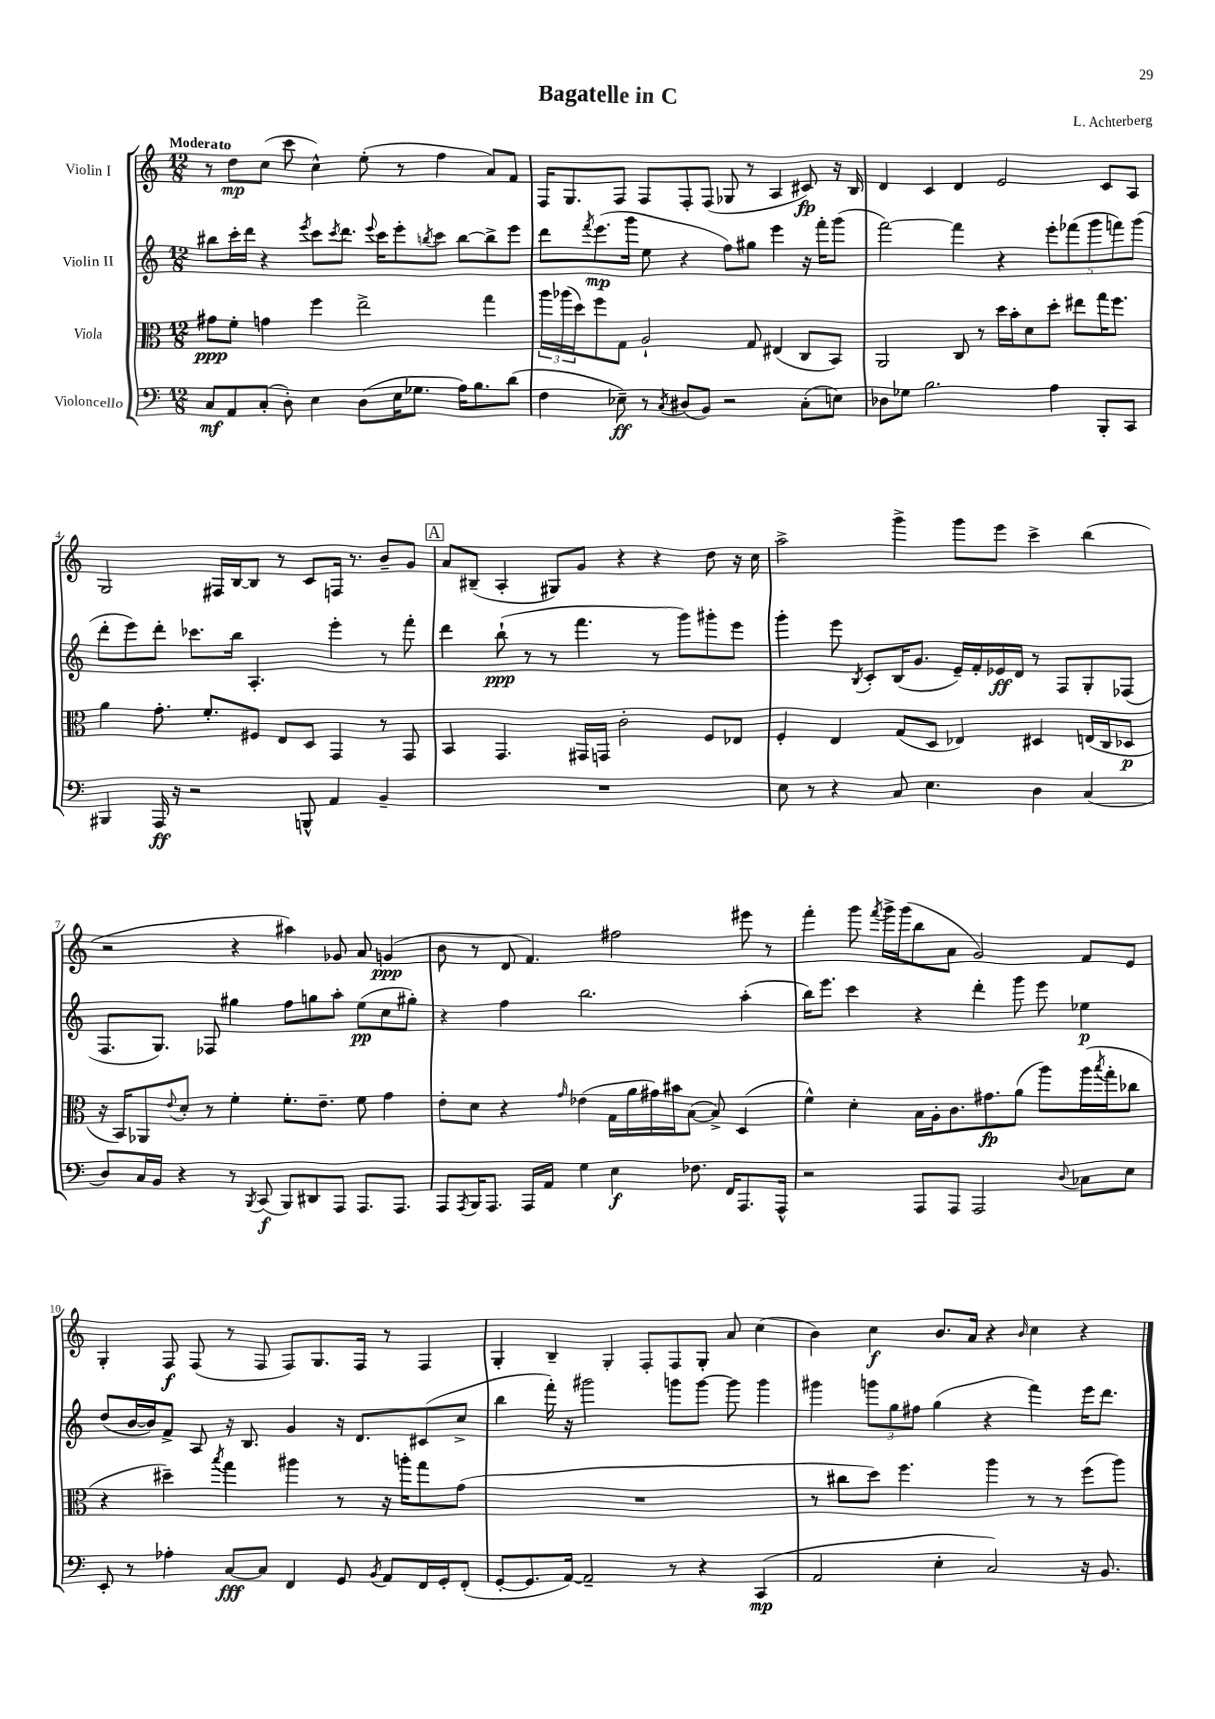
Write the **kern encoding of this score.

**kern	**dynam	**kern	**dynam	**kern	**dynam	**kern	**dynam
*part4	*part4	*part3	*part3	*part2	*part2	*part1	*part1
*staff4	*staff4	*staff3	*staff3	*staff2	*staff2	*staff1	*staff1
*I"Violoncello	*	*I"Viola	*	*I"Violin II	*	*I"Violin I	*
*clefF4	*	*clefC3	*	*clefG2	*	*clefG2	*
*k[]	*	*k[]	*	*k[]	*	*k[]	*
*M12/8	*	*M12/8	*	*M12/8	*	*M12/8	*
=1	=1	=1	=1	=1	=1	=1	=1
!	!	!	!	!	!	!LO:TX:a:B:t=Moderato	!
8C/L	mf	8g#X\L	ppp	8bb#X\L	.	8r	.
8AA/	.	8f'\J	.	16ccc'\L	.	8dd\L	mp
.	.	.	.	16ddd\JJ	.	.	.
(8C'/J	.	4gn\	.	4r	.	(8cc\J	.
8D'\)	.	.	.	.	.	8ccc\	.
.	.	.	.	8qeee/	.	.	.
4E\	.	4ff\	.	8ccc\L	.	4cc^^\)	.
.	.	.	.	8qccc/	.	.	.
.	.	.	.	8.ddd\J	.	.	.
(8D\L	.	2ee^\	.	.	.	(8ee'\	.
.	.	.	.	8qqeee/	.	.	.
.	.	.	.	16ccc\KL	.	.	.
16E\K	.	.	.	8eee'\	.	8r	.
8.G-X\J	.	.	.	.	.	.	.
.	.	.	.	8qbbn/	.	.	.
.	.	.	.	8ccc\J	.	4ff\	.
16A\KL)	.	.	.	[8bb\L	.	.	.
8.B\	.	.	.	.	.	.	.
.	.	4gg\	.	8bb^\]	.	8a/L)	.
(8d\J	.	.	.	8eee\J	.	8f/J	.
=2	=2	=2	=2	=2	=2	=2	=2
4F\	.	24aa\LL	.	8ddd\L	.	16F/KL	.
.	.	(24aa-X\	.	.	.	.	.
.	.	.	.	.	.	8.G/	.
.	.	24dd\J)	.	.	.	.	.
.	.	.	.	8qfff/	.	.	.
.	.	8ff\	.	(8.eee\	mp	.	.
8E-X~\)	ff	8G\J	.	.	.	8F/J	.
.	.	.	.	16ggg\Jk	.	.	.
8r	.	2A`/	.	8ee\	.	8F/L	.
8qC/	.	.	.	.	.	.	.
(8D#X/L	.	.	.	4r	.	8F'/	.
8BB/J)	.	.	.	.	.	(8F/J	.
2r	.	.	.	8ff\L)	.	8G-X/	.
.	.	8G/	.	8gg#X\J	.	8r	.
.	.	(4E#X/	.	4eee\	.	4A/	.
(8C'\L	.	8C/L	.	16r	.	8c#X/)	fp
.	.	.	.	16fff'\KL	.	.	.
8En\J)	.	8BB/J)	.	(8ggg\J	.	16r	.
.	.	.	.	.	.	16B/	.
=3	=3	=3	=3	=3	=3	=3	=3
8D-X\L	.	2AA/	.	[2fff\)	.	4d/	.
8G-X\J	.	.	.	.	.	.	.
2.B\	.	.	.	.	.	4c/	.
.	.	8C/	.	4fff\]	.	4d/	.
.	.	8r	.	.	.	.	.
.	.	16dd\LL	.	4r	.	2e/	.
.	.	16b'\J	.	.	.	.	.
.	.	8d\	.	.	.	.	.
4A\	.	8dd'\J	.	10eee'\L	.	.	.
.	.	.	.	(10fff-X\	.	.	.
.	.	8ee#X\L	.	.	.	.	.
.	.	.	.	10ggg\	.	.	.
8BBB'/L	.	16gg\K	.	.	.	8c/L	.
.	.	.	.	10fffn\)	.	.	.
.	.	8.ff\J	.	.	.	.	.
8CC/J	.	.	.	.	.	8A/J	.
.	.	.	.	(10ggg\J	.	.	.
!!LO:LB:g=z
=4	=4	=4	=4	=4	=4	=4	=4
4BBB#X/	.	4a\	.	8ddd'\L	.	2G/	.
.	.	.	.	8eee\)	.	.	.
16AAA/	ff	8.g'\	.	8ddd'\J	.	.	.
16r	.	.	.	.	.	.	.
2r	.	.	.	8.ccc-X\L	.	.	.
.	.	8.f'/L	.	.	.	.	.
.	.	.	.	.	.	16F#X/LL	.
.	.	.	.	16bb\Jk	.	[16B/J	.
.	.	8F#X/J	.	4.A'/	.	8B/J]	.
.	.	8E/L	.	.	.	8r	.
8BBBn^^/	.	8D/J	.	.	.	8c/L	.
4AA/	.	4GG/	.	4eee'\	.	16Fn/Jk	.
.	.	.	.	.	.	8.r	.
4BB~/	.	8r	.	8r	.	8b~/L	.
.	.	8GG/	.	8fff'\	.	8g/J	.
!!LO:REH:place=s1:t=A
=5	=5	=5	=5	=5	=5	=5	=5
1.r	.	4BB/	.	4ddd\	.	8a/L	.
.	.	.	.	.	.	(8B#X~/J	.
.	.	4.GG/	.	(8bb`\	ppp	4A'/	.
.	.	.	.	8r	.	.	.
.	.	.	.	8r	.	8G#X/L)	.
.	.	16GG#X/LL	.	4.fff\	.	8g/J	.
.	.	16GGn/JJ	.	.	.	.	.
.	.	2c'\	.	.	.	4r	.
.	.	.	.	8r	.	4r	.
.	.	.	.	8ggg\L)	.	.	.
.	.	8F/L	.	8ggg#X'\	.	8dd\	.
.	.	8E-X/J	.	8eee\J	.	16r	.
.	.	.	.	.	.	16cc\	.
=6	=6	=6	=6	=6	=6	=6	=6
8E\	.	4F'/	.	4ggg'\	.	2aa^\	.
8r	.	.	.	.	.	.	.
4r	.	4E/	.	8eee\	.	.	.
.	.	.	.	8qB/	.	.	.
.	.	.	.	8c'/L	.	.	.
8C/	.	(8G/L	.	(16B/K	.	4ggg^\	.
.	.	.	.	8.g/J	.	.	.
4.E\	.	8D/J	.	.	.	.	.
.	.	4E-X/)	.	16e~/LL)	.	8ggg\L	.
.	.	.	.	16f'/	.	.	.
.	.	.	.	16e-X/	ff	8eee\J	.
.	.	.	.	16d/JJ	.	.	.
4D\	.	4D#X/	.	8r	.	4ccc^\	.
.	.	.	.	8F/L	.	.	.
(4C/	.	(16En/LL	.	8G'/	.	(4bb\	.
.	.	16C/J	.	.	.	.	.
.	.	8D-X/J	p	(8F-X/J	.	.	.
!!LO:LB:g=z
=7	=7	=7	=7	=7	=7	=7	=7
8D/L)	.	16r	.	8.F/L	.	2r	.
.	.	16BB/KL)	.	.	.	.	.
16C/L	.	8AA-X/	.	.	.	.	.
16BB/JJ	.	.	.	8.G/J)	.	.	.
.	.	8qqe/	.	.	.	.	.
4r	.	8d'/J	.	.	.	.	.
.	.	8r	.	8F-X/	.	.	.
8r	.	4f'\	.	4gg#X\	.	4r	.
8qBBB/	.	.	.	.	.	.	.
(8CC/	f	.	.	.	.	.	.
8BBB/L)	.	8.f'\L	.	8ff\L	.	4aa#X\)	.
8DD#X/	.	.	.	8ggn\	.	.	.
.	.	8.e~\J	.	.	.	.	.
8AAA/J	.	.	.	8aa'\J	.	8g-X/	.
8.AAA/L	.	8f\	.	(8ee\L	pp	8a/	.
.	.	4g\	.	8cc\	.	(4gn/	ppp
8.AAA/J	.	.	.	.	.	.	.
.	.	.	.	8gg#X'\J)	.	.	.
=8	=8	=8	=8	=8	=8	=8	=8
8AAA/L	.	8e'\L	.	4r	.	8b\	.
8qAAA/	.	.	.	.	.	.	.
16BBB/K	.	8d\J	.	.	.	8r	.
8.AAA/J	.	.	.	.	.	.	.
.	.	4r	.	4ff\	.	8d/	.
16AAA/LL	.	.	.	.	.	4.f/)	.
16AA/JJ	.	.	.	.	.	.	.
.	.	16qqg/	.	.	.	.	.
4G\	.	(4e-X\	.	2.bb\	.	.	.
4E\	f	16G\LL	.	.	.	2ff#X\	.
.	.	16a\	.	.	.	.	.
.	.	16g#X\)	.	.	.	.	.
.	.	16b#X\J	.	.	.	.	.
8.F-X\	.	([8B\J	.	.	.	.	.
.	.	8B^/])	.	.	.	.	.
16FF/KL	.	.	.	.	.	.	.
8.AAA/	.	(4D/	.	(4aa'\	.	8eee#X\	.
.	.	.	.	.	.	8r	.
16AAA^^/Jk	.	.	.	.	.	.	.
=9	=9	=9	=9	=9	=9	=9	=9
2r	.	4f^^\)	.	16bb\KL)	.	4fff'\	.
.	.	.	.	8.eee\J	.	.	.
.	.	4d'\	.	4ccc\	.	8ggg\	.
.	.	.	.	.	.	8qfff/	.
.	.	.	.	.	.	16ggg^\LL	.
.	.	.	.	.	.	(16ggg\J	.
8AAA/L	.	16B\LL	.	4r	.	8bb\	.
.	.	16A'\J	.	.	.	.	.
8AAA/J	.	8.c\	.	.	.	8a\J	.
2AAA/	.	.	.	4ddd'\	.	2g/)	.
.	.	8.g#X\	fp	.	.	.	.
.	.	(8a\J	.	8ggg\	.	.	.
.	.	8aa\L)	.	8eee\	.	.	.
8qqD/	.	.	.	.	.	.	.
8C-X\L	.	(16aa\L	.	4ee-X\	p	8f/L	.
.	.	8qbb/	.	.	.	.	.
.	.	16gg'\J	.	.	.	.	.
8E\J	.	8cc-X\J	.	.	.	8e/J	.
!!LO:LB:g=z
=10	=10	=10	=10	=10	=10	=10	=10
8EE'/	.	4r	.	(8dd/L	.	4G'/	.
8r	.	.	.	[16b/L	.	.	.
.	.	.	.	16b/J])	.	.	.
4A-X'\	.	4dd#X~\)	.	8f^/J	.	8F/	f
.	.	.	.	8A/	.	(8F/	.
.	.	8qbb/	.	.	.	.	.
[8C/L	fff	4gg\	.	16r	.	8r	.
.	.	.	.	8.B/	.	.	.
8C/J]	.	.	.	.	.	8F/	.
4FF/	.	4aa#X\	.	4g/	.	8F/L)	.
.	.	.	.	.	.	8.G/	.
8GG/	.	8r	.	16r	.	.	.
.	.	.	.	8.d/L	.	16F/Jk	.
8qBB/	.	.	.	.	.	.	.
8AA/L	.	16r	.	.	.	8r	.
.	.	16aan'\KL	.	.	.	.	.
16FF/L	.	8gg\	.	(8c#X/	.	4F/	.
16GG'/J	.	.	.	.	.	.	.
(8FF'/J	.	(8g\J	.	8cc^/J	.	.	.
=11	=11	=11	=11	=11	=11	=11	=11
[8GG'/L	.	1.r	.	4bb\	.	4G'/	.
8.GG/]	.	.	.	.	.	.	.
.	.	.	.	16fff'\)	.	4B~/	.
[16AA/Jk)	.	.	.	16r	.	.	.
2AA~/]	.	.	.	2ggg#X\	.	.	.
.	.	.	.	.	.	4G'/	.
.	.	.	.	.	.	8F'/L	.
8r	.	.	.	8gggn\L	.	8F/	.
4r	.	.	.	[8ggg\J	.	8G'/J	.
.	.	.	.	8ggg\]	.	8a/	.
(4CC/	mp	.	.	4ggg\	.	(4cc\	.
=12	=12	=12	=12	=12	=12	=12	=12
2AA/	.	8r	.	4ggg#X\	.	4b\)	.
.	.	8cc#X\L	.	.	.	.	.
.	.	8dd\J)	.	12gggn\L	.	4cc\	f
.	.	.	.	12gg\	.	.	.
.	.	4.ff\	.	.	.	.	.
.	.	.	.	12ff#X\J	.	.	.
4E'\	.	.	.	(4gg\	.	8.b/L	.
.	.	.	.	.	.	16a/Jk	.
2C/)	.	4aa\	.	4r	.	4r	.
.	.	.	.	.	.	16qqb/	.
.	.	8r	.	4fff\)	.	4cc\	.
.	.	8r	.	.	.	.	.
16r	.	(8ff\L	.	16eee\KL	.	4r	.
8.BB/	.	.	.	8.ddd\J	.	.	.
.	.	8aa\J)	.	.	.	.	.
==	==	==	==	==	==	==	==
*-	*-	*-	*-	*-	*-	*-	*-
